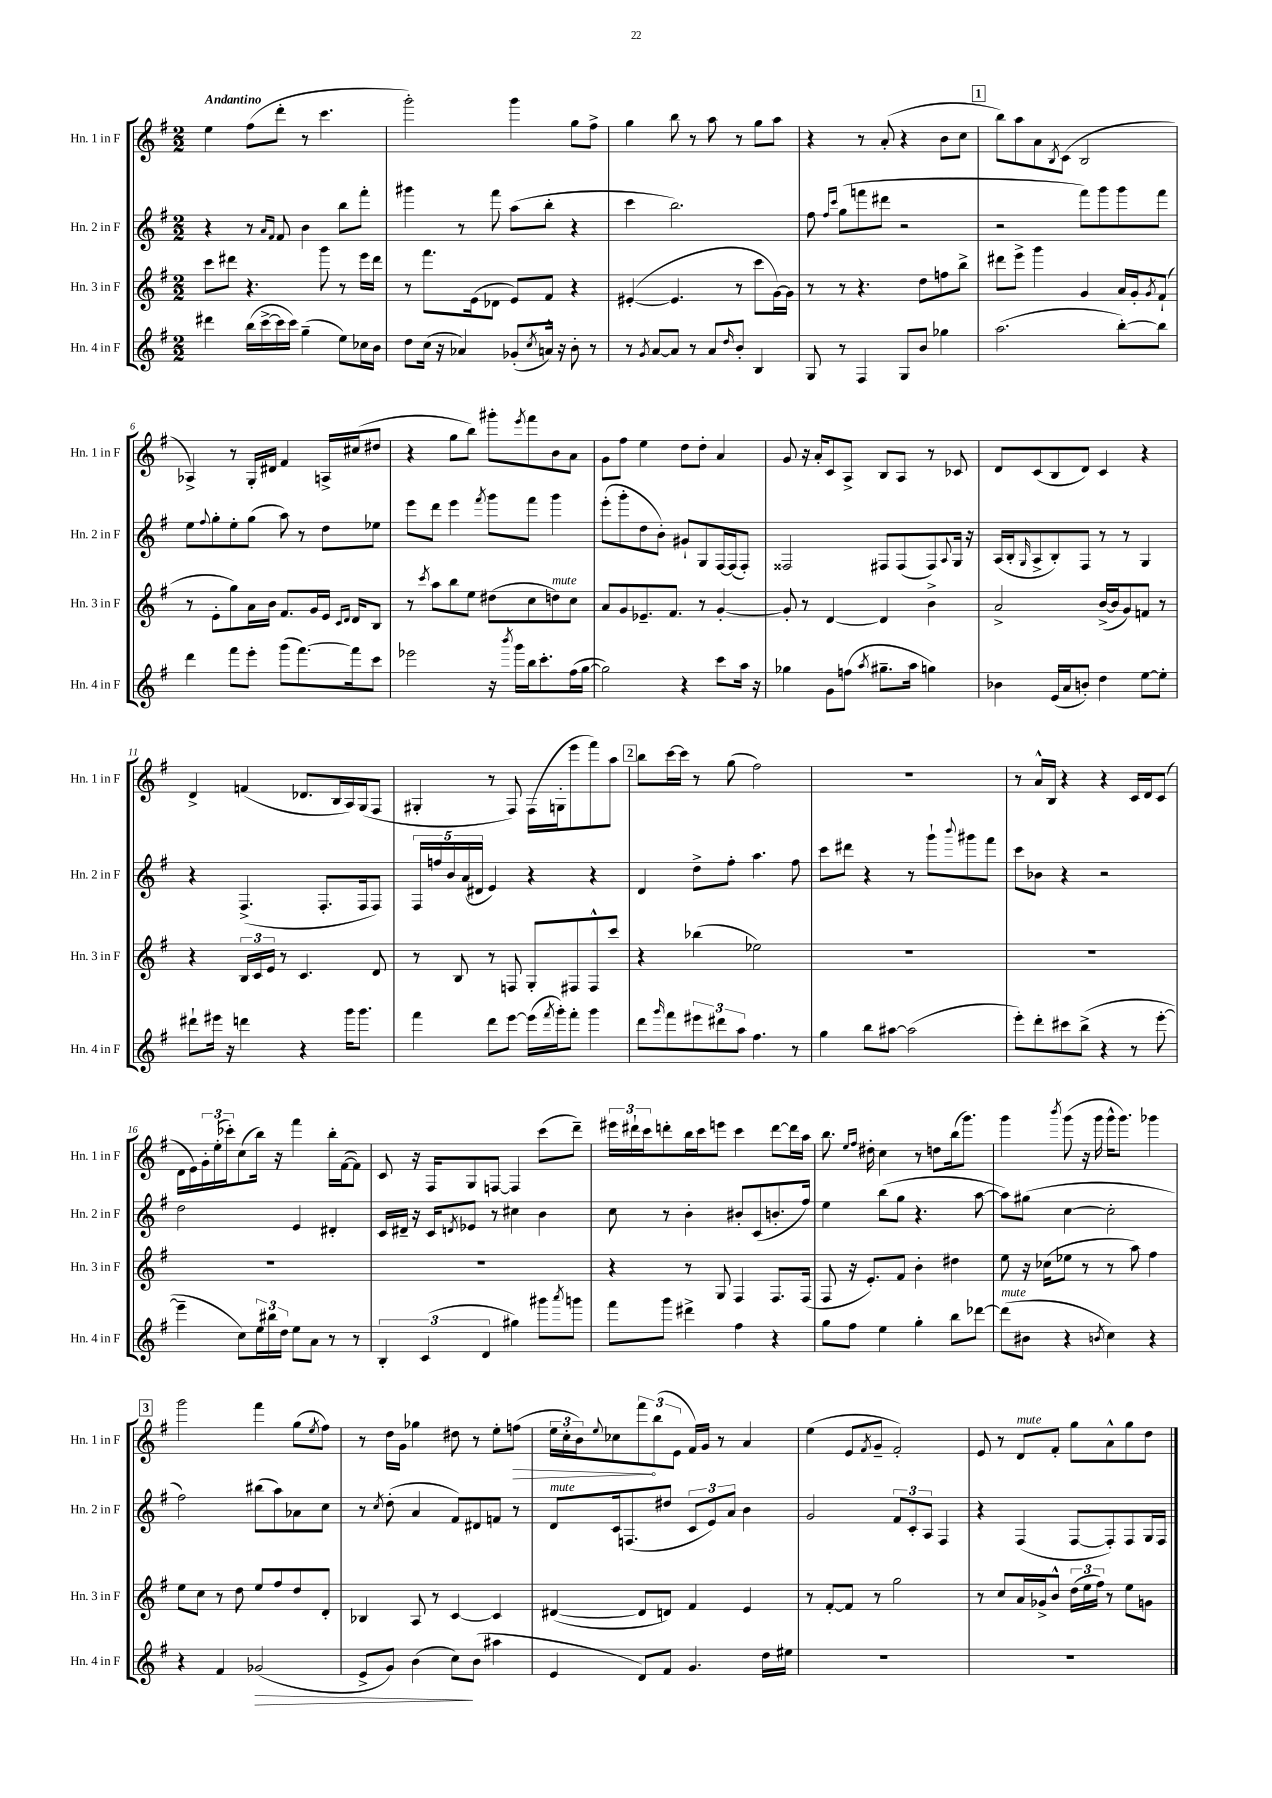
<<
\new StaffGroup <<
\new Staff = "s0" \with { instrumentName = "Hn. 1 in F" shortInstrumentName = "Hn. 1 in F" } {
    \clef treble \key g \major \numericTimeSignature \time 2/2 \tempo "Andantino"
    e''4 fis''8( d'''8-. r8 c'''4. |
    g'''2-.) g'''4 g''8 fis''8-> |
    g''4 b''8 r8 a''8 r8 g''8 a''8 |
    r4 r8 a'8-.( r4 b'8 c''8 |
    \mark \markup { \box "1" } b''8) a''8 a'8 \acciaccatura { b8 } c'8( b2 |
    aes4->) r8 g16-. dis'16 fis'4 a16-> cis''16( dis''8 |
    r4 g''8 b''8) gis'''8-. \acciaccatura { e'''8 } fis'''8 b'8 a'8 |
    g'8 fis''8 e''4 d''8 d''8-. a'4 |
    g'8 r16 a'16-. c'8 a8-> b8 a8 r8 ces'8 |
    d'8 c'8( b8 d'8) c'4 r4 |
    d'4-> f'4( des'8. b16 a16) g16( fis8 |
    gis4-. r8 fis8) fis16( g16-. e'''8 fis'''8) a''8 |
    \mark \markup { \box "2" } b''8 c'''16~ c'''16 r8 g''8( fis''2) |
    R1 |
    r8 a'16-^ b16 r4 r4 c'16 d'16 c'8( |
    d'16 e'16) \tuplet 3/2 { g'16-. e''16-.( ces'''16-.) } c''8( b''16) r16 fis'''4 b''16-. fis'16~( fis'8) |
    c'8 r16 fis16 g8 f8~ f4 c'''8( d'''8--) |
    \tuplet 3/2 { eis'''16 dis'''16-! c'''16 } d'''8-. b''16 c'''16 e'''8 c'''4 d'''8~ d'''16 a''16 |
    b''8. \grace { e''16 fis''16 } dis''16-. c''4 r8 d''8 b''16( g'''8.) |
    g'''4 \acciaccatura { b'''8 } g'''8( r16 g'''16 g'''16-^ g'''8.) ges'''4 |
    \mark \markup { \box "3" } g'''2 fis'''4 g''8( \acciaccatura { e''8 } fis''8) |
    r8 d''16 g'16 ges''4 dis''8 r8 e''8-. \once \override Hairpin.circled-tip = ##t f''8\>( |
    \tuplet 3/2 { e''16 c''16-. b'16) } \appoggiatura { e''8 } ces''8 \tuplet 3/2 { fis'''8\! b''8( e'8 } fis'16) g'16 r8 a'4 |
    e''4( e'8 \acciaccatura { fis'8 } g'8-- fis'2-.) |
    e'8 r8 d'8^\markup { \italic "mute" } fis'8-. g''8 a'8-^ g''8 d''8 \bar "|." |
}
\new Staff = "s1" \with { instrumentName = "Hn. 2 in F" shortInstrumentName = "Hn. 2 in F" } {
    \clef treble \key g \major \numericTimeSignature \time 2/2
    r4 r8 \grace { a'16 fis'16 } fis'8 b'4 b''8 fis'''8-. |
    gis'''4 r8 fis'''8 a''8( b''8-. r4 |
    c'''4 b''2.) |
    fis''8 \grace { fis''16 c'''16 } g''8( f'''8 dis'''8 r2 |
    \mark \markup { \box "1" } r2 fis'''8) g'''8 g'''8 fis'''8 |
    e''8 \appoggiatura { fis''8 } g''8-. e''8-. g''8( a''8) r8 d''8 ees''8 |
    e'''8 d'''8 e'''4 \acciaccatura { fis'''8 } g'''8 fis'''8 g'''4 |
    e'''8-.( g'''8-. d''8 b'8-.) gis'8-! g8 fis16~ fis16( fis8-.) |
    fisis2 fis8 fis8( fis8) \appoggiatura { a8 } g16 r16 |
    a16( b16-. \grace { g16 } a8-> b8-.) fis8 r8 r8 g4 |
    r4 fis4.->( fis8.-. fis16 fis8) |
    \tuplet 5/4 { fis16 f''16 b'16 a'16( dis'16 } e'4) r4 r4 |
    \mark \markup { \box "2" } d'4 d''8-> fis''8-. a''4. fis''8 |
    c'''8 dis'''8 r4 r8 g'''8-! \appoggiatura { b'''8 } gis'''8 fis'''8 |
    c'''8 bes'8 r4 r2 |
    d''2 e'4 dis'4-. |
    c'16 dis'16-- r16 c'16 \acciaccatura { d'8 } ees'8 r8 cis''4 b'4 |
    c''8 r8 b'4-. bis'8-. c'8( b'8.-. fis''16) |
    e''4 b''8( g''8 r4. a''8~ |
    a''8) gis''8( c''4~ c''2-. |
    \mark \markup { \box "3" } fis''2) bis''8( a''8) aes'8 c''8 |
    r8 \acciaccatura { c''8 } d''8-.( a'4 fis'8) dis'8 f'8 r8 |
    d'8^\markup { \italic "mute" } c'16 f8.( dis''8 \tuplet 3/2 { c'8 e'8) a'8 } b'4 |
    g'2 \tuplet 3/2 { fis'8 c'8-. a8 } fis4 |
    r4 fis4( fis8~ fis8-.) fis8 g16 fis16 \bar "|." |
}
\new Staff = "s2" \with { instrumentName = "Hn. 3 in F" shortInstrumentName = "Hn. 3 in F" } {
    \clef treble \key g \major \numericTimeSignature \time 2/2
    c'''8 dis'''8 r4. g'''8 r8 e'''16 dis'''16 |
    r8 fis'''8. e'16( des'8 e'8) fis'8 r4 |
    eis'4~-.( eis'4. r8 c'''8 g'16~) g'16 |
    r8 r8 r4. d''8 f''8 b''8-> |
    \mark \markup { \box "1" } dis'''8 e'''8-> g'''4 g'4 a'16 g'16-. \acciaccatura { g'8 } fis'8-!( |
    r8 e'8-. g''8) a'16 b'16 fis'8. g'16 e'16 \grace { c'16 d'16 } d'16 b8 |
    r8 \acciaccatura { c'''8 } a''8 b''8 e''8 dis''8( c''8 d''8^\markup { \italic "mute" }) c''8 |
    a'8 g'8 ees'8.-- fis'8. r8 g'4~-. |
    g'8-. r8 d'4~ d'4 b'4-> |
    a'2-> b'16~->( b'16 g'8) f'8 r8 |
    r4 \tuplet 3/2 { b16 c'16 e'16 } r8 c'4. d'8 |
    r8 b8 r8 f8 g8-. fis8 fis8-^ c'''8 |
    \mark \markup { \box "2" } r4 bes''4( ees''2) |
    R1 |
    R1 |
    R1 |
    R1 |
    r4 r8 g8 fis4 fis8. fis16( |
    fis8 r16 e'8.-.) fis'8 b'4-. dis''4 |
    e''8 r16 ces''16( ees''8 r8 r8 a''8) fis''4 |
    \mark \markup { \box "3" } e''8 c''8 r8 d''8 e''8 fis''8 d''8 d'8-. |
    bes4 a8 r8 c'4~ c'4 |
    dis'4~( dis'8 d'8) fis'4 e'4 |
    r8 fis'8~-. fis'8 r8 g''2 |
    r8 c''8 a'16 ges'16-> b'8-^ \tuplet 3/2 { d''16( e''16 fis''16) } r8 e''8 g'8 \bar "|." |
}
\new Staff = "s3" \with { instrumentName = "Hn. 4 in F" shortInstrumentName = "Hn. 4 in F" } {
    \clef treble \key g \major \numericTimeSignature \time 2/2
    dis'''4 b''16( c'''16~-> c'''16 c'''16) g''4--( e''8) ces''16 b'16 |
    d''8 c''16( r16 aes'4) ges'8-.( \acciaccatura { c''8 } a'16-^) r16 b'8-. r8 |
    r8 \acciaccatura { g'8 } a'8~ a'8 r8 a'8 \grace { d''16 } b'8-. b4 |
    g8 r8 fis4 g8 b'8 ges''4 |
    \mark \markup { \box "1" } a''2.( b''8~-.) b''8 |
    d'''4 fis'''8 e'''8-. g'''8( fis'''8.~) fis'''16 c'''8 |
    ees'''2 r16 \acciaccatura { b'''8 } g'''16 b''16 c'''8.-. fis''16( g''16~ |
    g''2) r4 c'''8 a''16 r16 |
    ges''4 g'8 f''8( \acciaccatura { a''8 } gis''8.-- a''16 g''4) |
    bes'4 e'16( a'16 b'8-.) d''4 e''8~ e''8-. |
    dis'''8-! eis'''16 r16 d'''4 r4 g'''16 g'''8. |
    fis'''4 d'''8 e'''8~ e'''16( \acciaccatura { fis'''8 } g'''16-.) fis'''8-. g'''4 |
    \mark \markup { \box "2" } d'''8 \grace { g'''16 } fis'''8 \tuplet 3/2 { eis'''8 dis'''8 a''8 } fis''4. r8 |
    g''4 b''8 ais''8~ ais''2( |
    e'''8-.) d'''8-. cis'''8 b''8->( r4 r8 e'''8~-. |
    e'''4-- c''8) \tuplet 3/2 { e''16 bis''16 d''16 } e''8 a'8 r8 r8 |
    \tuplet 3/2 { b4-. c'4( d'4 } gis''4) gis'''8 \acciaccatura { a'''8 } g'''8 |
    fis'''8 g'''8 dis'''4-> fis''4 r4 |
    g''8 fis''8 e''4 g''4-. b''8 des'''8~ |
    des'''8^\markup { \italic "mute" }( bis'8 r4 \acciaccatura { b'8 } c''4) r4 |
    \mark \markup { \box "3" } r4 fis'4 ges'2\>( |
    e'8-> g'8) b'4( c''8\!) b'8( ais''4 |
    e'4 d'8) fis'8 g'4. d''16 eis''16 |
    R1 |
    R1 \bar "|." |
}
>>
>>
